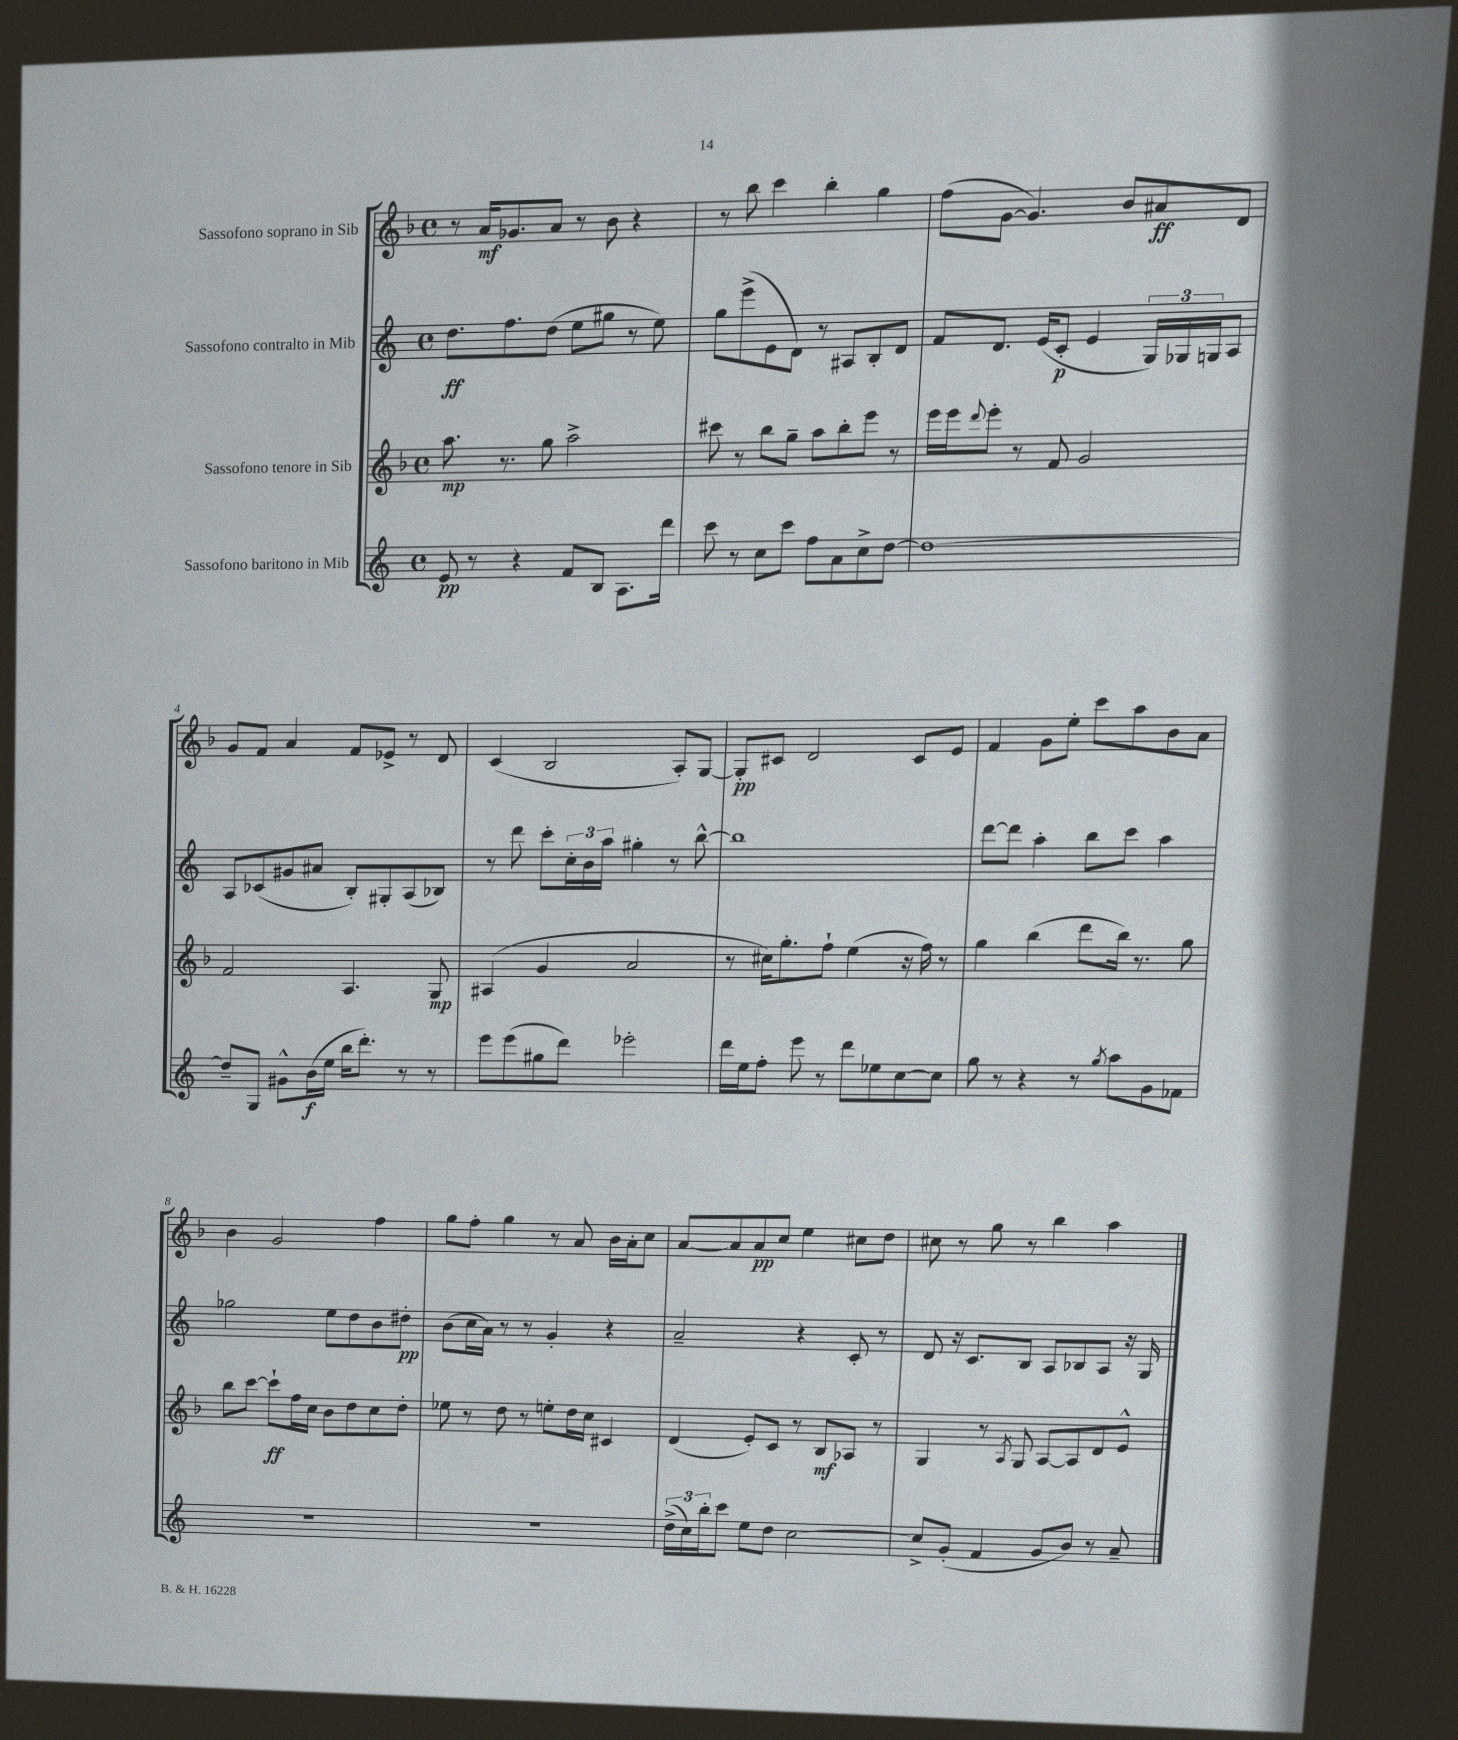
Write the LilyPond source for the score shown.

<<
\new StaffGroup <<
\new Staff = "s0" \with { instrumentName = "Sassofono soprano in Sib" } {
    \clef treble \key f \major \defaultTimeSignature \time 4/4
    r8 a'16\mf ges'8. a'8 r8 bes'8 r4 |
    r8 bes''8 c'''4 bes''4-. g''4 |
    f''8( g'8~ g'4.) bes'8 ais'8\ff d'8 |
    g'8 f'8 a'4 f'8 ees'8-> r8 d'8 |
    c'4( bes2 a8-.) g8~ |
    g8-.\pp cis'8 d'2 cis'8 e'8 |
    f'4 g'8 e''8-. c'''8 a''8 bes'8 a'8 |
    bes'4 g'2 f''4 |
    g''8 f''8-. g''4 r8 a'8 bes'16 a'16-. c''8 |
    a'8~ a'8 a'8\pp c''8 e''4 cis''8 d''8 |
    cis''8 r8 g''8 r8 bes''4 a''4 \bar "|." |
}
\new Staff = "s1" \with { instrumentName = "Sassofono contralto in Mib" } {
    \clef treble \key c \major \defaultTimeSignature \time 4/4
    d''8.\ff f''8. d''8( e''8 gis''8 r8 e''8) |
    g''8 e'''8->( e'8 d'8) r8 ais8 b8-. d'8 |
    f'8 d'8. e'16( c'8-.\p e'4 \tuplet 3/2 { g16) ges16 g16 } a8 |
    a8 ces'8( gis'8 ais'8 b8-.) gis8-. a8( bes8) |
    r8 d'''8 c'''8-. \tuplet 3/2 { c''16-. b'16 a''16 } gis''4-. r8 b''8~-^ |
    b''1 |
    d'''8~ d'''8 a''4-. b''8 c'''8 a''4 |
    ges''2 e''8 d''8 b'8 dis''8-.\pp |
    b'8( c''16 a'16) r8 r8 g'4-. r4 |
    a'2-- r4 c'8-. r8 |
    d'8 r16 c'8. b8 a8 bes8 a8 r16 g16 \bar "|." |
}
\new Staff = "s2" \with { instrumentName = "Sassofono tenore in Sib" } {
    \clef treble \key f \major \defaultTimeSignature \time 4/4
    a''8.\mp r8. g''8 a''2-> |
    cis'''8 r8 bes''8 g''8-- a''8 bes''8-. e'''8 r8 |
    e'''16 e'''16 \appoggiatura { d'''8 } e'''8-. r8 f'8 g'2 |
    f'2 a4. g8\mp |
    ais4( g'4 a'2 |
    r8 cis''16) g''8.-. f''8-! e''4( r16 f''16) r8 |
    g''4 bes''4( d'''8 bes''16) r8. g''8 |
    bes''8 c'''8~ c'''8-!\ff f''16 c''16 bes'8 d''8 c''8 d''8-. |
    ees''8 r8 d''8 r8 e''8-. d''16 c''16 cis'4 |
    d'4( e'8-.) c'8 r8 bes8\mf aes8 r8 |
    g4 r8 \acciaccatura { a8 } g8 a8~ a8 d'8 e'8-^ \bar "|." |
}
\new Staff = "s3" \with { instrumentName = "Sassofono baritono in Mib" } {
    \clef treble \key c \major \defaultTimeSignature \time 4/4
    e'8\pp r8 r4 f'8 b8 a8. d'''16 |
    c'''8 r8 c''8 c'''8 f''8 a'8 c''8-> d''8~ |
    d''1~ |
    d''8-- g8 gis'8-^ b'16\f( e''16 b''16 d'''8.-.) r8 r8 |
    e'''8 e'''8( gis''8 d'''8) ees'''2-. |
    d'''16 e''16 f''8-. e'''8 r8 d'''8 ees''8 c''8~ c''8 |
    g''8 r8 r4 r8 \acciaccatura { g''8 } a''8 g'8 fes'8 |
    R1 |
    R1 |
    \tuplet 3/2 { d''16->( c''16) b''16-. } c'''8 e''8 d''8 c''2~ |
    c''8-> g'8-.( f'4 g'8 b'8) r8 a'8-- \bar "|." |
}
>>
>>
